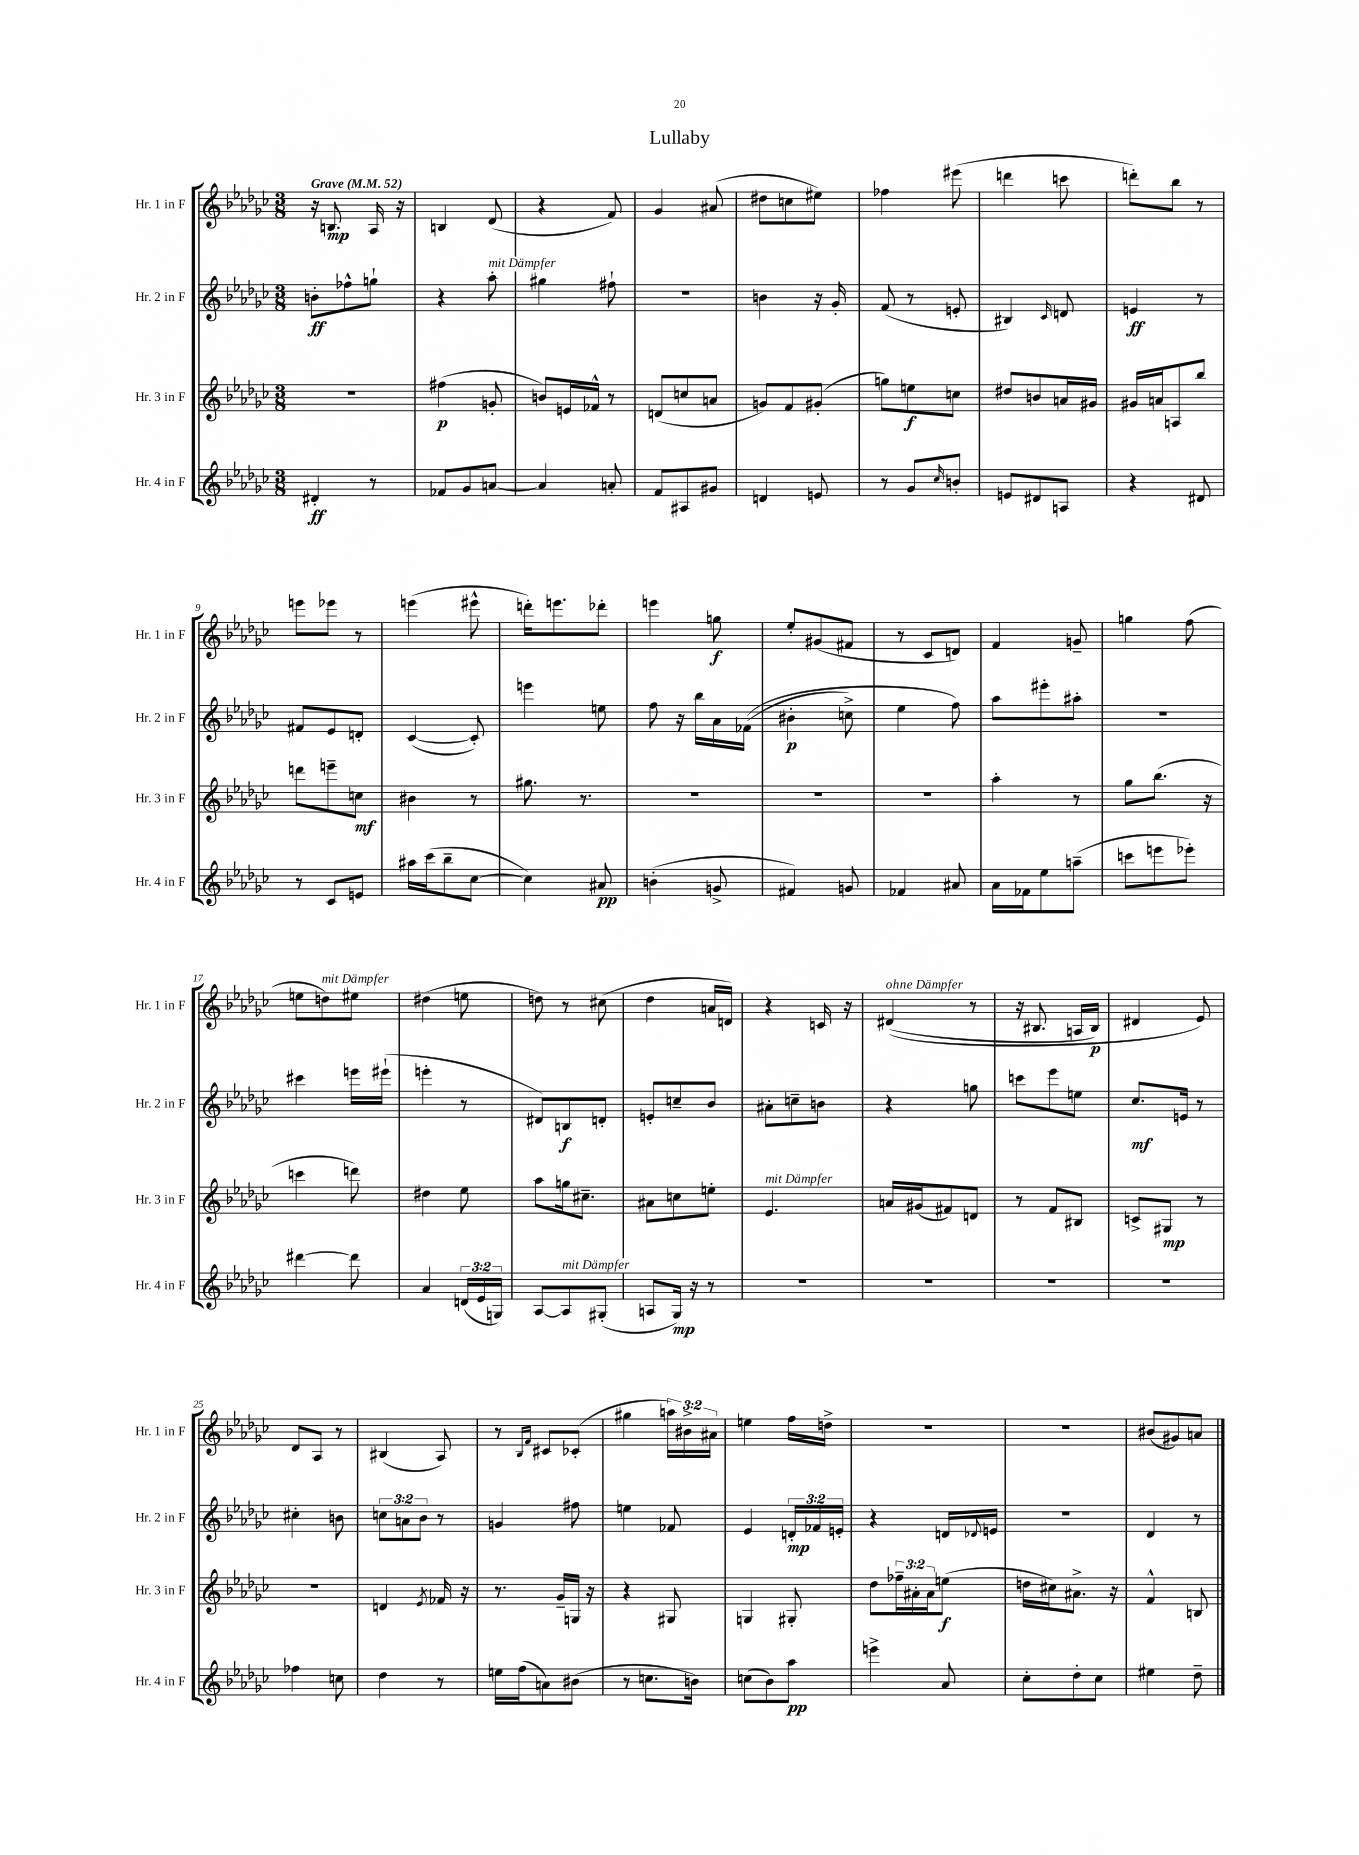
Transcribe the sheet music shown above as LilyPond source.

\header { title = "Lullaby" }
<<
\new StaffGroup <<
\new Staff = "s0" \with { instrumentName = "Hr. 1 in F" shortInstrumentName = "Hr. 1 in F" } {
    \clef treble \key ges \major \numericTimeSignature \time 3/8 \override Staff.TupletNumber.text = #tuplet-number::calc-fraction-text \tempo "Grave" 4 = 52
    r16 b8.\mp aes16 r16 |
    b4 des'8( |
    r4 f'8) |
    ges'4 ais'8( |
    dis''8 c''8 eis''8) |
    fes''4 eis'''8( |
    d'''4 c'''8 |
    d'''8-.) bes''8 r8 |
    e'''8 ees'''8 r8 |
    e'''4( eis'''8-^ |
    d'''16-.) e'''8. des'''8-. |
    e'''4 g''8\f |
    ees''8-. gis'8( fis'8 |
    r8 ces'8 d'8) |
    f'4 g'8-- |
    g''4 f''8( |
    e''8 d''8^\markup { \italic "mit Dämpfer" }) eis''8 |
    dis''4( e''8 |
    d''8) r8 cis''8( |
    des''4 a'16 d'16) |
    r4 c'16 r16 |
    dis'4^\markup { \italic "ohne Dämpfer" }(\( r8 |
    r16 bis8. a16 bis16\p) |
    dis'4 ees'8\) |
    des'8 aes8 r8 |
    bis4( aes8) |
    r8 \grace { bes16 f'16 } cis'8 ces'8-.( |
    gis''4 \tuplet 3/2 { a''16) bis'16-> ais'16 } |
    e''4 f''16 d''16-> |
    R4. |
    R4. |
    bis'8( gis'8) a'8 \bar "|." |
}
\new Staff = "s1" \with { instrumentName = "Hr. 2 in F" shortInstrumentName = "Hr. 2 in F" } {
    \clef treble \key ges \major \numericTimeSignature \time 3/8 \override Staff.TupletNumber.text = #tuplet-number::calc-fraction-text
    b'8-.\ff fes''8-^ g''8-! |
    r4 aes''8-.^\markup { \italic "mit Dämpfer" } |
    gis''4 fis''8-! |
    R4. |
    b'4 r16 ges'16-. |
    f'8( r8 e'8-. |
    bis4) \grace { ces'16 } d'8 |
    e'4\ff r8 |
    fis'8 ees'8 d'8-. |
    ces'4~( ces'8-.) |
    e'''4 e''8 |
    f''8 r16 bes''16 aes'16 fes'16(\( |
    bis'4-.\p c''8->) |
    ees''4 f''8\) |
    aes''8 eis'''8-. ais''8-. |
    R4. |
    cis'''4 e'''16 eis'''16-!( |
    e'''4-. r8 |
    dis'8) b8\f d'8-. |
    e'8-. c''8-- bes'8 |
    ais'8-. c''8-- b'8 |
    r4 g''8 |
    c'''8 ees'''8 e''8 |
    ces''8.\mf e'16 r8 |
    cis''4-. b'8 |
    \tuplet 3/2 { c''8 a'8 bes'8 } r8 |
    g'4 fis''8 |
    e''4 fes'8 |
    ees'4 \tuplet 3/2 { d'16-.\mp fes'16 e'16-. } |
    r4 d'16 \appoggiatura { des'8 } e'16 |
    R4. |
    des'4 r8 \bar "|." |
}
\new Staff = "s2" \with { instrumentName = "Hr. 3 in F" shortInstrumentName = "Hr. 3 in F" } {
    \clef treble \key ges \major \numericTimeSignature \time 3/8 \override Staff.TupletNumber.text = #tuplet-number::calc-fraction-text
    r4. |
    fis''4\p( g'8-. |
    b'8) e'16 fes'16-^ r8 |
    d'8( c''8 a'8 |
    g'8) f'8 gis'8-.( |
    g''8) e''8\f c''8 |
    dis''8 b'8 a'16 gis'16 |
    gis'16 a'16 a8 bes''8 |
    d'''8 e'''8-- c''8\mf |
    bis'4 r8 |
    gis''8. r8. |
    R4. |
    R4. |
    R4. |
    aes''4-. r8 |
    ges''8 bes''8.( r16 |
    c'''4 d'''8) |
    dis''4 ees''8 |
    aes''8 g''16 cis''8.-- |
    ais'8 c''8 e''8-. |
    ees'4.^\markup { \italic "mit Dämpfer" } |
    a'16 gis'16( fis'8) d'8 |
    r8 f'8 bis8 |
    c'8-> gis8\mp r8 |
    R4. |
    d'4 \acciaccatura { ees'8 } fes'16 r16 |
    r8. ges'16-- g16 r16 |
    r4 gis8 |
    g4 gis8-. |
    des''8 \tuplet 3/2 { fes''16-- ais'16-. ais'16 } e''8\f( |
    d''16 cis''16) ais'8.-> r16 |
    f'4-^ b8 \bar "|." |
}
\new Staff = "s3" \with { instrumentName = "Hr. 4 in F" shortInstrumentName = "Hr. 4 in F" } {
    \clef treble \key ges \major \numericTimeSignature \time 3/8 \override Staff.TupletNumber.text = #tuplet-number::calc-fraction-text
    dis'4-.\ff r8 |
    fes'8 ges'8 a'8~ |
    a'4 a'8-. |
    f'8 ais8 gis'8 |
    d'4 e'8 |
    r8 ges'8 \grace { ces''16 } b'8-. |
    e'8 dis'8 a8 |
    r4 dis'8 |
    r8 ces'8 e'8 |
    ais''16 ces'''16( bes''8-- ces''8~ |
    ces''4) ais'8\pp |
    b'4-.( g'8-> |
    fis'4) g'8 |
    fes'4 ais'8 |
    aes'16 fes'16 ees''8 a''8--( |
    c'''8 e'''8 ees'''8-.) |
    dis'''4~ dis'''8 |
    aes'4 \tuplet 3/2 { d'16( ees'16 g16) } |
    aes8~ aes8^\markup { \italic "mit Dämpfer" } gis8-.( |
    a8 ges16\mp) r16 r8 |
    R4. |
    R4. |
    R4. |
    R4. |
    fes''4 c''8 |
    des''4 r8 |
    e''16 f''16( a'8) bis'8( |
    r8 c''8. b'16) |
    c''8( bes'8) aes''8\pp |
    e'''4-> aes'8 |
    ces''8-. des''8-. ces''8 |
    eis''4 des''8-- \bar "|." |
}
>>
>>
